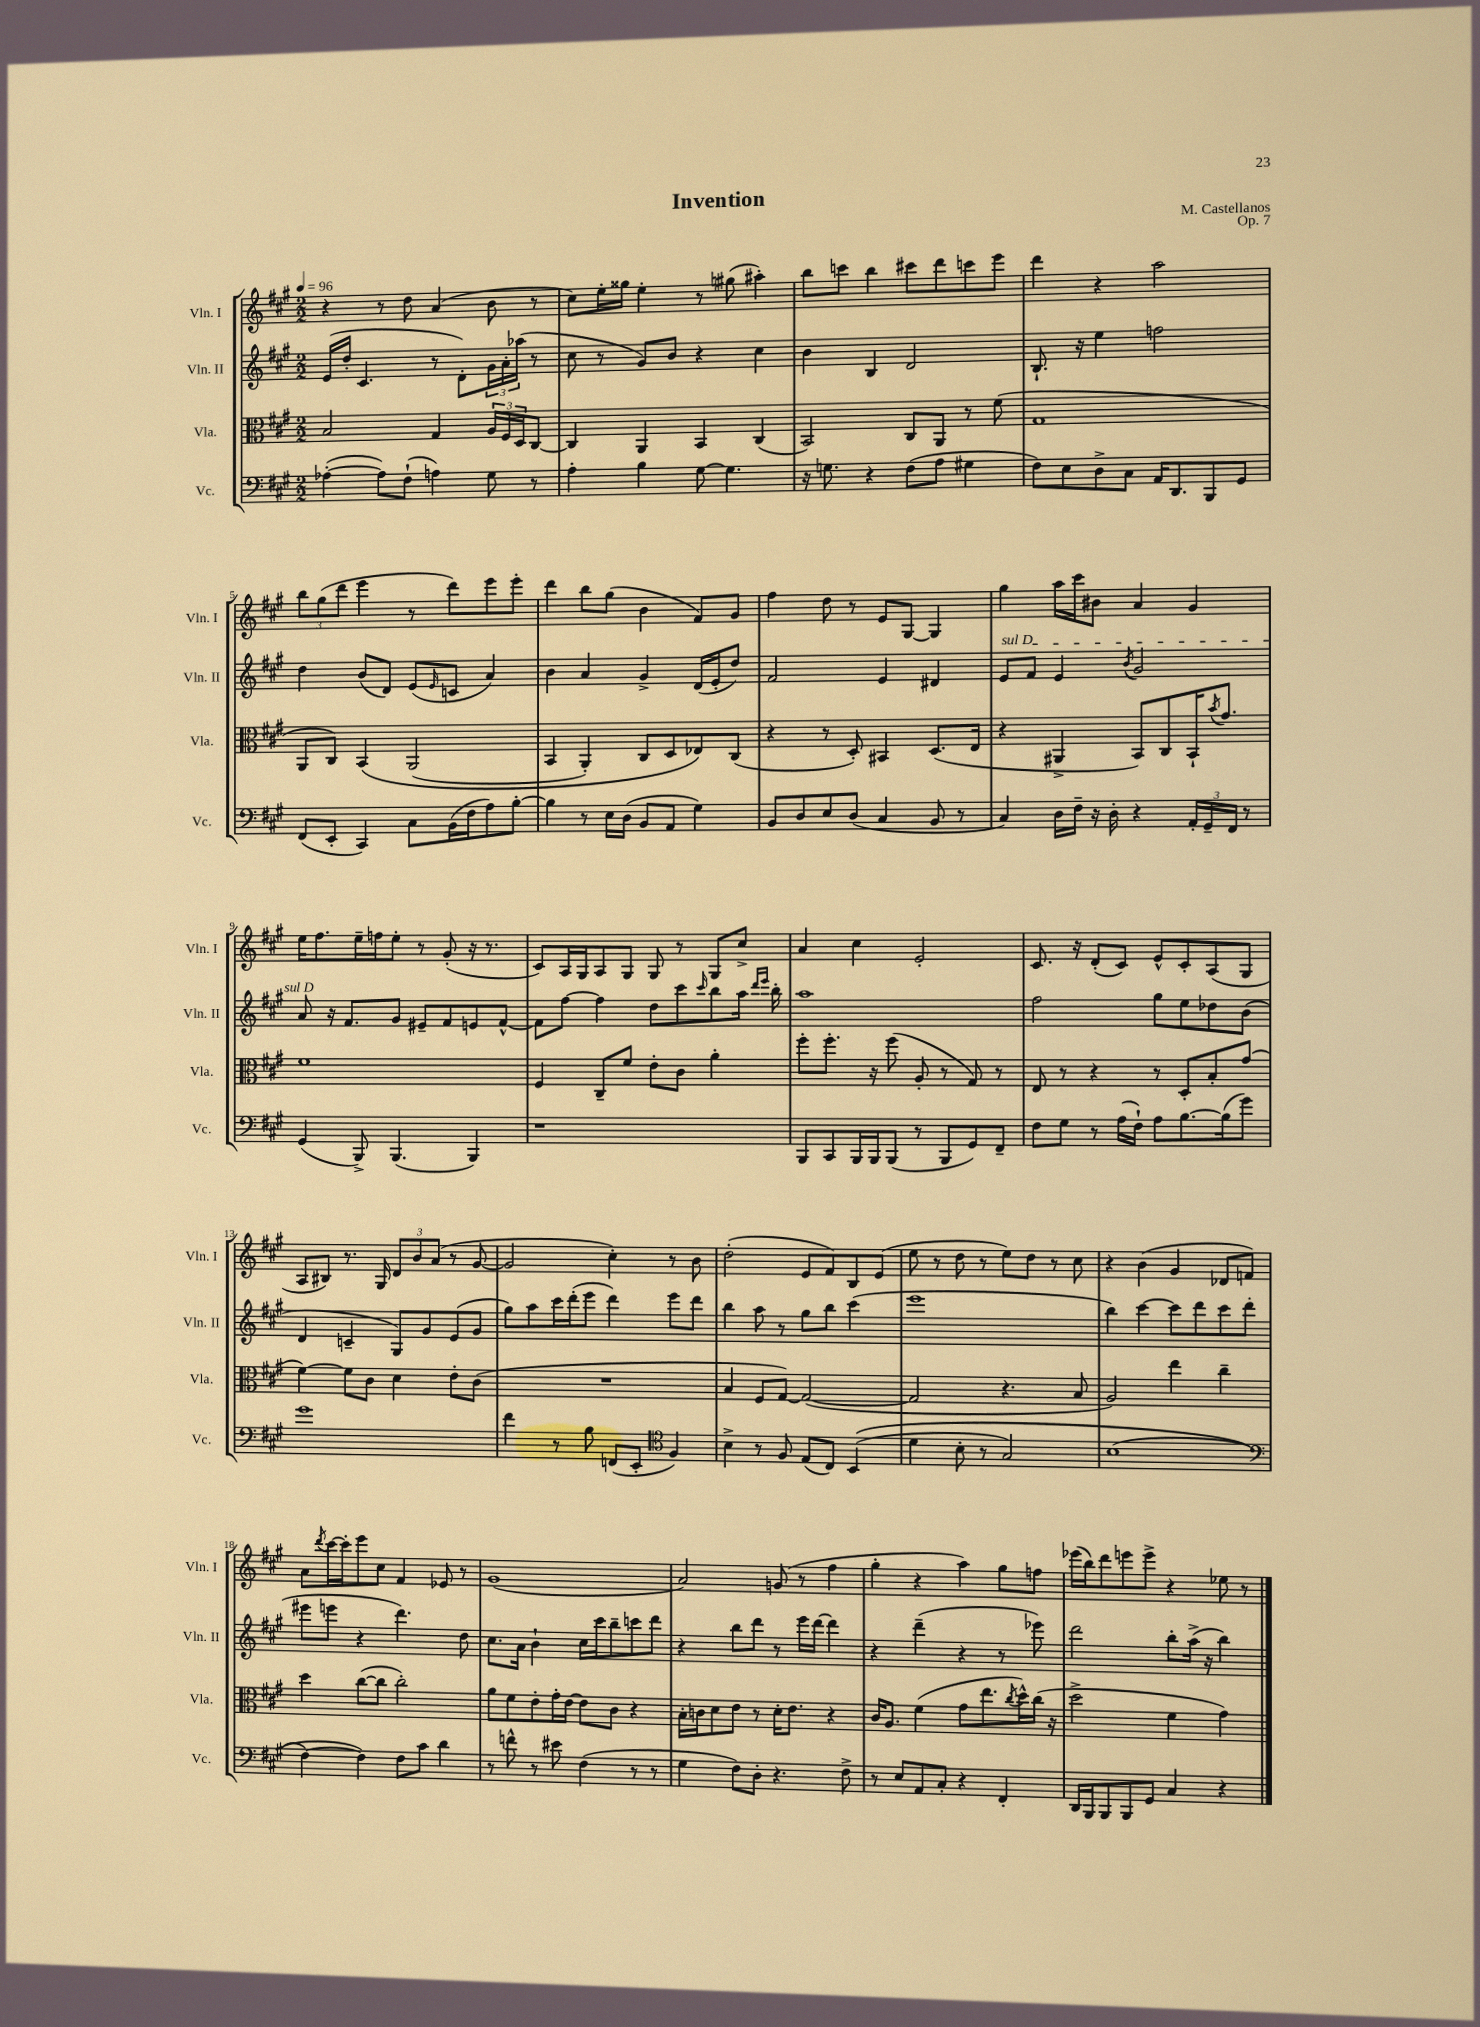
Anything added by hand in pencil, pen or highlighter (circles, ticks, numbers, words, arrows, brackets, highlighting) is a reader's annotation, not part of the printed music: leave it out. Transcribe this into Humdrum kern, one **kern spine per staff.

**kern	**kern	**kern	**kern
*staff4	*staff3	*staff2	*staff1
*clefF4	*clefC3	*clefG2	*clefG2
*k[f#c#g#]	*k[f#c#g#]	*k[f#c#g#]	*k[f#c#g#]
*M2/2	*M2/2	*M2/2	*M2/2
*MM96	*MM96	*MM96	*MM96
([4A-'	2B	(16e	4r
.	.	16dd'	.
.	.	4.c#	.
8A-])	.	.	8r
(8F#`	.	.	8dd
4A)	4G#	8r	(4a
.	.	8d')	.
8G#	24A	24g#	8b
.	24F#	24a'	.
.	24D	(24aa-	.
8r	[8C#	8r	8r
=	=	=	=
4A'	4C#]	8cc#	8cc#)
.	.	8r	16ee'
.	.	.	16gg##
4B	4AA	8g#)	4ee'
.	.	8b	.
[8G#	4BB	4r	8r
4.G#]	.	.	(8gg#
.	(4C#	4cc#	4aa#')
=	=	=	=
16r	2BB)	4b	8bb
8.G	.	.	.
.	.	.	8ccc
4r	.	4B	4bb
(8F#	8C#	2d	8ccc#
8A	8AA	.	8ddd
4G#	8r	.	8ccc
.	(8f#	.	8eee
=	=	=	=
8F#)	1G#	8.B`	4ddd
8E	.	.	.
.	.	16r	.
8D^	.	4ee	4r
8C#	.	.	.
16AA	.	2ff	2aa
8.DD	.	.	.
8BBB	.	.	.
8GG#	.	.	.
=	=	=	=
(8FF#	8AA	4dd	12bb
.	.	.	(12gg#
8EE'	8C#)	.	.
.	.	.	12ddd
4CC#)	&(4BB	(8b	4eee
.	.	8d)	.
8C#	(2AA	(8e	8r
.	.	16qqe	.
(16BB	.	8c	8ddd)
16F#	.	.	.
8A)	.	4a)	8eee
[8B'	.	.	8eee'
=	=	=	=
4B]	4BB	4b	4ddd
8r	4AA')	4a	8bb
16E	.	.	(8gg#
(16D	.	.	.
8BB	8C#	4g#^	4b
8AA	8D	.	.
4G#)	8E-&)	(16d	8f#)
.	.	16e'	.
.	(8C#	8dd)	8g#
=	=	=	=
8BB	4r	2f#	4ff#
8D	.	.	.
8E	8r	.	8dd
(8D	8D')	.	8r
4C#	4BB#	4e	8e
.	.	.	[8G#
8BB	(8.D	4d#	4G#]
8r	.	.	.
.	16E	.	.
=	=	=	=
4C#)	4r	8e	4gg#
.	.	8f#	.
16D	4AA#^	4e	16aa
16F#~	.	.	16ccc#
16r	.	.	8b#
16D'	.	.	.
.	.	8qb	.
4r	8BB)	2g#	4a
.	8C#	.	.
24AA'	16BB`	.	4g#
24GG#~	.	.	.
.	8qb	.	.
.	8.g#	.	.
24FF#	.	.	.
8r	.	.	.
=	=	=	=
(4GG#	1f#	8a	16ee
.	.	.	8.ff#
.	.	16r	.
.	.	8.f#	.
8BBB^)	.	.	16ee~
.	.	.	16ff
(4.BBB	.	8g#	8ee'
.	.	8e#~	8r
.	.	8f#	(8g#'
4BBB)	.	8e	16r
.	.	.	8.r
.	.	[8f#^^	.
=	=	=	=
1r	4F#	8f#]	8c#)
.	.	[8ff#	16A
.	.	.	16G#
.	8C#~	4ff#]	8A
.	8f#	.	8G#
.	8e'	8dd	8G#
.	8c#	8ccc#	8r
.	.	16qqccc#	.
.	4a'	8bb	8G#
.	.	16aa	8cc#^
.	.	16qqddd	.
.	.	16qqeee	.
.	.	16bb'	.
=	=	=	=
8BBB	8ff#'	1aa	4a
8CC#	8.ff#'	.	.
16BBB	.	.	4cc#
16BBB	16r	.	.
(8BBB	(8ff#	.	.
8r	8A'	.	2e'
8BBB	8r	.	.
8GG#)	8G#)	.	.
8FF#~	8r	.	.
=	=	=	=
8F#	8E	2ff#	8.c#
8G#	8r	.	.
.	.	.	16r
8r	4r	.	(8d'
(16A	.	.	8c#)
16F#`)	.	.	.
8A	8r	8gg#	8e^^
[8.B	8D'	8ee	8c#'
.	8B'	8dd-	(8A
(16B]	.	.	.
8g#)	(8g#	(8b	8G#
=	=	=	=
1g#	[4f#)	4d	8A
.	.	.	8B#)
.	8f#]	4c~	8.r
.	8c#	.	.
.	.	.	16G#
.	4d	8G#)	12d
.	.	.	12b
.	.	8g#	.
.	.	.	(12a
.	8e'	(8e	8r
.	(8c#	8g#	[8g#
=	=	=	=
4f#	1r	8gg#)	2g#]
.	.	8aa	.
8r	.	16ccc#	.
.	.	(16ddd'	.
8B	.	8eee	.
(8FF	.	4ddd)	4cc#')
8EE'	.	.	.
*clefC4	*	*	*
4F#)	.	8eee	8r
.	.	8ddd	8b
=	=	=	=
4B^	4B	4bb	(2dd'
8r	8F#	8aa	.
8F#	[8G#)	8r	.
(8E	(2G#_	8gg#	8e
8C#)	.	8bb	8f#)
&((4BB	.	(4ccc#	8B
.	.	.	(8e
=	=	=	=
4d	2G#]	1eee	8ee
.	.	.	8r
8B'	.	.	8dd
8r	.	.	8r
2G#)	4.r	.	8ee)
.	.	.	8dd
.	.	.	8r
.	8B	.	8cc#
=	=	=	=
(1B	2A)	4bb)	4r
.	.	[4ccc#	(4b
.	4ee	8ccc#]	4g#
.	.	8ddd	.
.	4cc#~	8ccc#	8d-
.	.	(8ddd	8f)
=	=	=	=
*clefF4	*	*	*
[4F#&)	4dd	8eee#	8a
.	.	.	8qddd
.	.	8eee	[16ccc#
.	.	.	16ccc#']
4F#])	([8cc#	4r	8eee
.	8cc#]	.	8cc#
8F#	2cc#')	4.ddd)	4f#
8c#	.	.	.
4d	.	.	8e-
.	.	8dd	8r
=	=	=	=
8r	8a	8.cc#	(1g#
8f^^	8f#	.	.
.	.	16a	.
8r	8e'	4b`	.
8e#	16g#'	.	.
.	[16e	.	.
(4F#	8e]	16cc#	.
.	.	16ccc#	.
.	8c#	8bb~	.
8r	4r	8ccc	.
8r	.	8ddd	.
=	=	=	=
4G#	16B'	4r	2a)
.	16c	.	.
.	8d	.	.
8F#)	8e	8bb	.
8D'	8r	8ddd	.
4.r	16d'	8r	(8g
.	8.e	.	.
.	.	16eee	8r
.	.	[16ddd	.
.	4r	4ddd]	4ff#
8F#^	.	.	.
=	=	=	=
8r	16c#	4r	4gg#'
.	8.A	.	.
8E	.	.	.
8AA	(4f#	(4ddd~	4r
8C#'	.	.	.
4r	8g#	4r	4aa)
.	8.ee	.	.
4FF#'	.	8r	8gg#
.	8qcc#	.	.
.	16dd^^)	.	.
.	(16cc#	8eee-)	8ff
.	16r	.	.
=	=	=	=
16DD	2dd^	2ddd	(16eee-
16BBB	.	.	16bb)
8BBB	.	.	8ddd
8BBB	.	.	8eee
8GG#	.	.	8eee^
4C#	4f#	8bb'	4r
.	.	(16aa^	.
.	.	16r	.
4r	4g#)	4bb)	8ee-
.	.	.	8r
==	==	==	==
*-	*-	*-	*-
